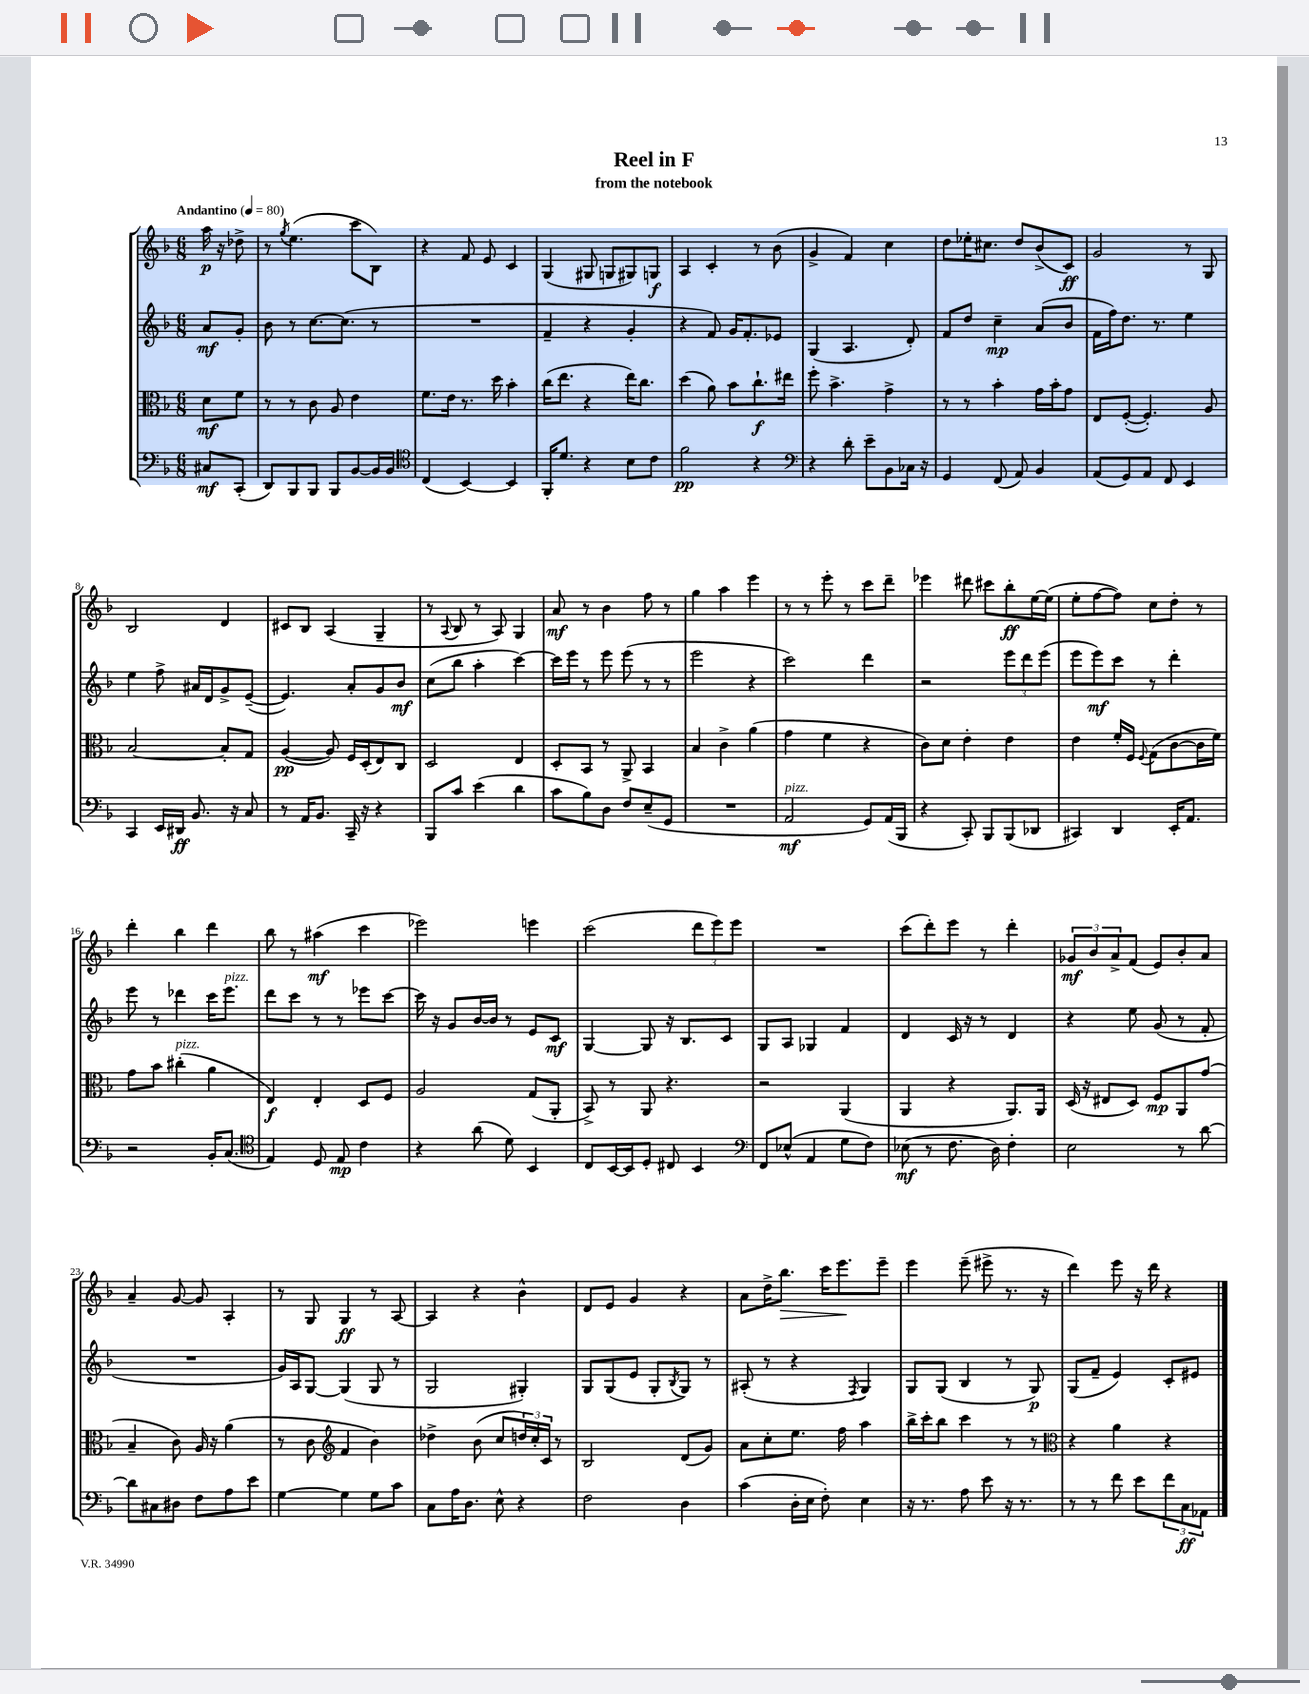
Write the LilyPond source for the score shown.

\header { title = "Reel in F" subtitle = "from the notebook" }
<<
\new StaffGroup <<
\new Staff = "s0" {
    \clef treble \key f \major \numericTimeSignature \time 6/8 \partial 4 \tempo "Andantino" 4 = 80
    a''16\p r16 des''8-> |
    r8 \acciaccatura { g''8 } e''4.( c'''8 bes8) |
    r4 f'8 e'8 c'4 |
    g4( gis8 g8 gis8) g8\f |
    a4 c'4-. r8 bes'8( |
    g'4-> f'4) c''4 |
    d''8 ees''16-. cis''8. d''8 bes'8->( c'8\ff) |
    g'2 r8 g8 |
    bes2 d'4 |
    cis'8 bes8 a4( g4-- |
    r8 \appoggiatura { a8 } bes8 r8 a8) g4 |
    a'8\mf r8 bes'4 f''8 r8 |
    g''4 a''4 e'''4 |
    r8 r8 e'''8-. r8 c'''8 d'''8-- |
    ees'''4 dis'''8 cis'''8 bes''8-.\ff e''16~ e''16( |
    e''8-. f''8~ f''8) c''8 d''8-. r8 |
    d'''4-. bes''4 d'''4 |
    bes''8 r8 ais''4\mf( c'''4 |
    ees'''2) e'''4 |
    c'''2( \tuplet 3/2 { d'''8 e'''8) e'''8 } |
    R2. |
    c'''8( d'''8-.) e'''8 r8 d'''4-. |
    \tuplet 3/2 { ges'8\mf bes'8 a'8-> } f'8( e'8) bes'8-. a'8 |
    a'4-- g'8~ g'8 a4-. |
    r8 g8 g4\ff r8 a8~ |
    a4 r4 bes'4-^ |
    d'8 e'8 g'4 r4 |
    a'8 d''16-> bes''8.\> c'''16 e'''8.\! e'''8-- |
    e'''4 e'''8--( eis'''8-> r8. r16 |
    d'''4) e'''8 r16 d'''16 r4 \bar "|." |
}
\new Staff = "s1" {
    \clef treble \key f \major \numericTimeSignature \time 6/8 \partial 4
    a'8\mf g'8-. |
    bes'8 r8 c''8.~ c''8.( r8 |
    R2. |
    f'4-- r4 g'4-. |
    r4 f'8) g'16 f'8.-. ees'8 |
    g4( a4. d'8-.) |
    f'8 d''8 c''4--\mp a'8( bes'8 |
    f'16 f''16) d''8. r8. e''4 |
    e''4 f''8-> ais'16 d'16 g'8-> e'8~--( |
    e'4.) a'8-. g'8 bes'8\mf |
    c''8( bes''8 a''4-. c'''4~) |
    c'''16 e'''16 r8 e'''8 e'''8( r8 r8 |
    e'''2 r4 |
    c'''2) d'''4 |
    r2 \tuplet 3/2 { e'''8 d'''8 e'''8( } |
    e'''8 e'''8\mf) c'''8 r8 d'''4-. |
    e'''8 r8 des'''4 c'''16 e'''8.^\markup { \italic "pizz." } |
    d'''8 c'''8 r8 r8 ees'''8 c'''8~ |
    c'''16 r16 g'8 bes'16~ bes'16 r8 e'8 c'8\mf |
    g4~ g8 r16 bes8. c'8 |
    g8 a8 ges4 f'4 |
    d'4 c'16 r16 r8 d'4 |
    r4 e''8 g'8( r8 f'8-. |
    R2. |
    g'16) a16 g8~ g4( g8 r8 |
    g2 gis4-.) |
    g8 g8( e'8 g8-. \acciaccatura { bes8 } g8) r8 |
    ais8-.( r8 r4 \acciaccatura { f8 } g4) |
    g8 g8( bes4 r8 g8\p) |
    g8( f'8-- e'4) c'8-. eis'8 \bar "|." |
}
\new Staff = "s2" {
    \clef alto \key f \major \numericTimeSignature \time 6/8 \partial 4
    d'8\mf f'8 |
    r8 r8 c'8 a8 e'4 |
    f'8. e'16 r8. d''16 bes'4-. |
    c''16( e''8. r4 e''16) c''8. |
    d''4( a'8) bes'8 c''8.-!\f eis''16 |
    f''8-. bes'4.-> g'4-> |
    r8 r8 bes'4-. g'16 bes'16-. g'8 |
    e8 f8~-.( f4.-.) a8 |
    bes2~ bes8-. g8 |
    a4~\pp( a8) f16 d16-.( e8) c8 |
    d2 e4 |
    d8-. bes,8 r8 a,8-> bes,4 |
    bes4 c'4-> a'4( |
    g'4 f'4 r4 |
    c'8) d'8 e'4-. e'4 |
    e'4 f'16-. f16 \appoggiatura { f8 } g8( c'8~ c'16 f'16) |
    g'8 bes'8 cis''4-.^\markup { \italic "pizz." }( a'4 |
    e4\f) e4-. d8 f8 |
    a2 g8( a,8-. |
    bes,8->) r8 a,8 r4. |
    r2 a,4( |
    a,4 r4 a,8.) a,16 |
    d16( r16 eis8 d8) f8\mp a,8 g'8( |
    bes4-- c'8) a16 r16 a'4( |
    r8 c'8 \clef treble f'4 bes'4) |
    des''4-> bes'8( c''8 \tuplet 3/2 { d''16) c''16-. c'16 } r8 |
    bes2 d'8( g'8) |
    a'8 c''8-. e''8. f''16 a''4 |
    bes''16-> c'''16-. bes''8 c'''4 r8 r8 |
    \clef alto r4 a'4 r4 \bar "|." |
}
\new Staff = "s3" {
    \clef bass \key f \major \numericTimeSignature \time 6/8 \partial 4
    cis8\mf c,8-.( |
    d,8) bes,,8 bes,,8 bes,,8 bes,8~ bes,16 bes,16 |
    \clef tenor c4( bes,4~) bes,4 |
    f,16-. d'8. r4 bes8 c'8 |
    f'2\pp r4 |
    \clef bass r4 d'8-. e'8-- bes,8 ces16 r16 |
    g,4 f,8( a,8) bes,4 |
    a,8( g,8) a,8 f,8 e,4 |
    c,4 e,16 dis,16\ff bes,8. r16 c8 |
    r8 a,16 bes,8. c,16-- r16 r4 |
    bes,,8 c'8 e'4( d'4 |
    c'8 bes8) d8 f8 e8--( g,8 |
    R2. |
    a,2\mf^\markup { \italic "pizz." } g,8) a,16( bes,,16 |
    r4 c,8-.) bes,,8 bes,,8( des,8 |
    cis,4) d,4 e,16-. a,8. |
    r2 bes,16-. c8.( |
    \clef tenor e4) d8 e8\mp c'4 |
    r4 a'8( d'8) bes,4 |
    c8 bes,16~ bes,16 d8-. cis8 bes,4 |
    \clef bass f,8 ees8-^( a,4 g8 f8) |
    ees8\mf( r8 f8. d16) f4-. |
    e2 r8 d'8~ |
    d'8 cis8 dis8 f8 a8 e'8 |
    g4~ g4 g8 c'8 |
    c8 a16 d8. e8-^ r4 |
    f2 d4 |
    c'4( d16-. e16 f8-.) e4 |
    r16 r8. a8 e'8 r16 r8. |
    r8 r8 f'8 e'8 \tuplet 3/2 { f'8 c8\ff aes,8 } \bar "|." |
}
>>
>>
